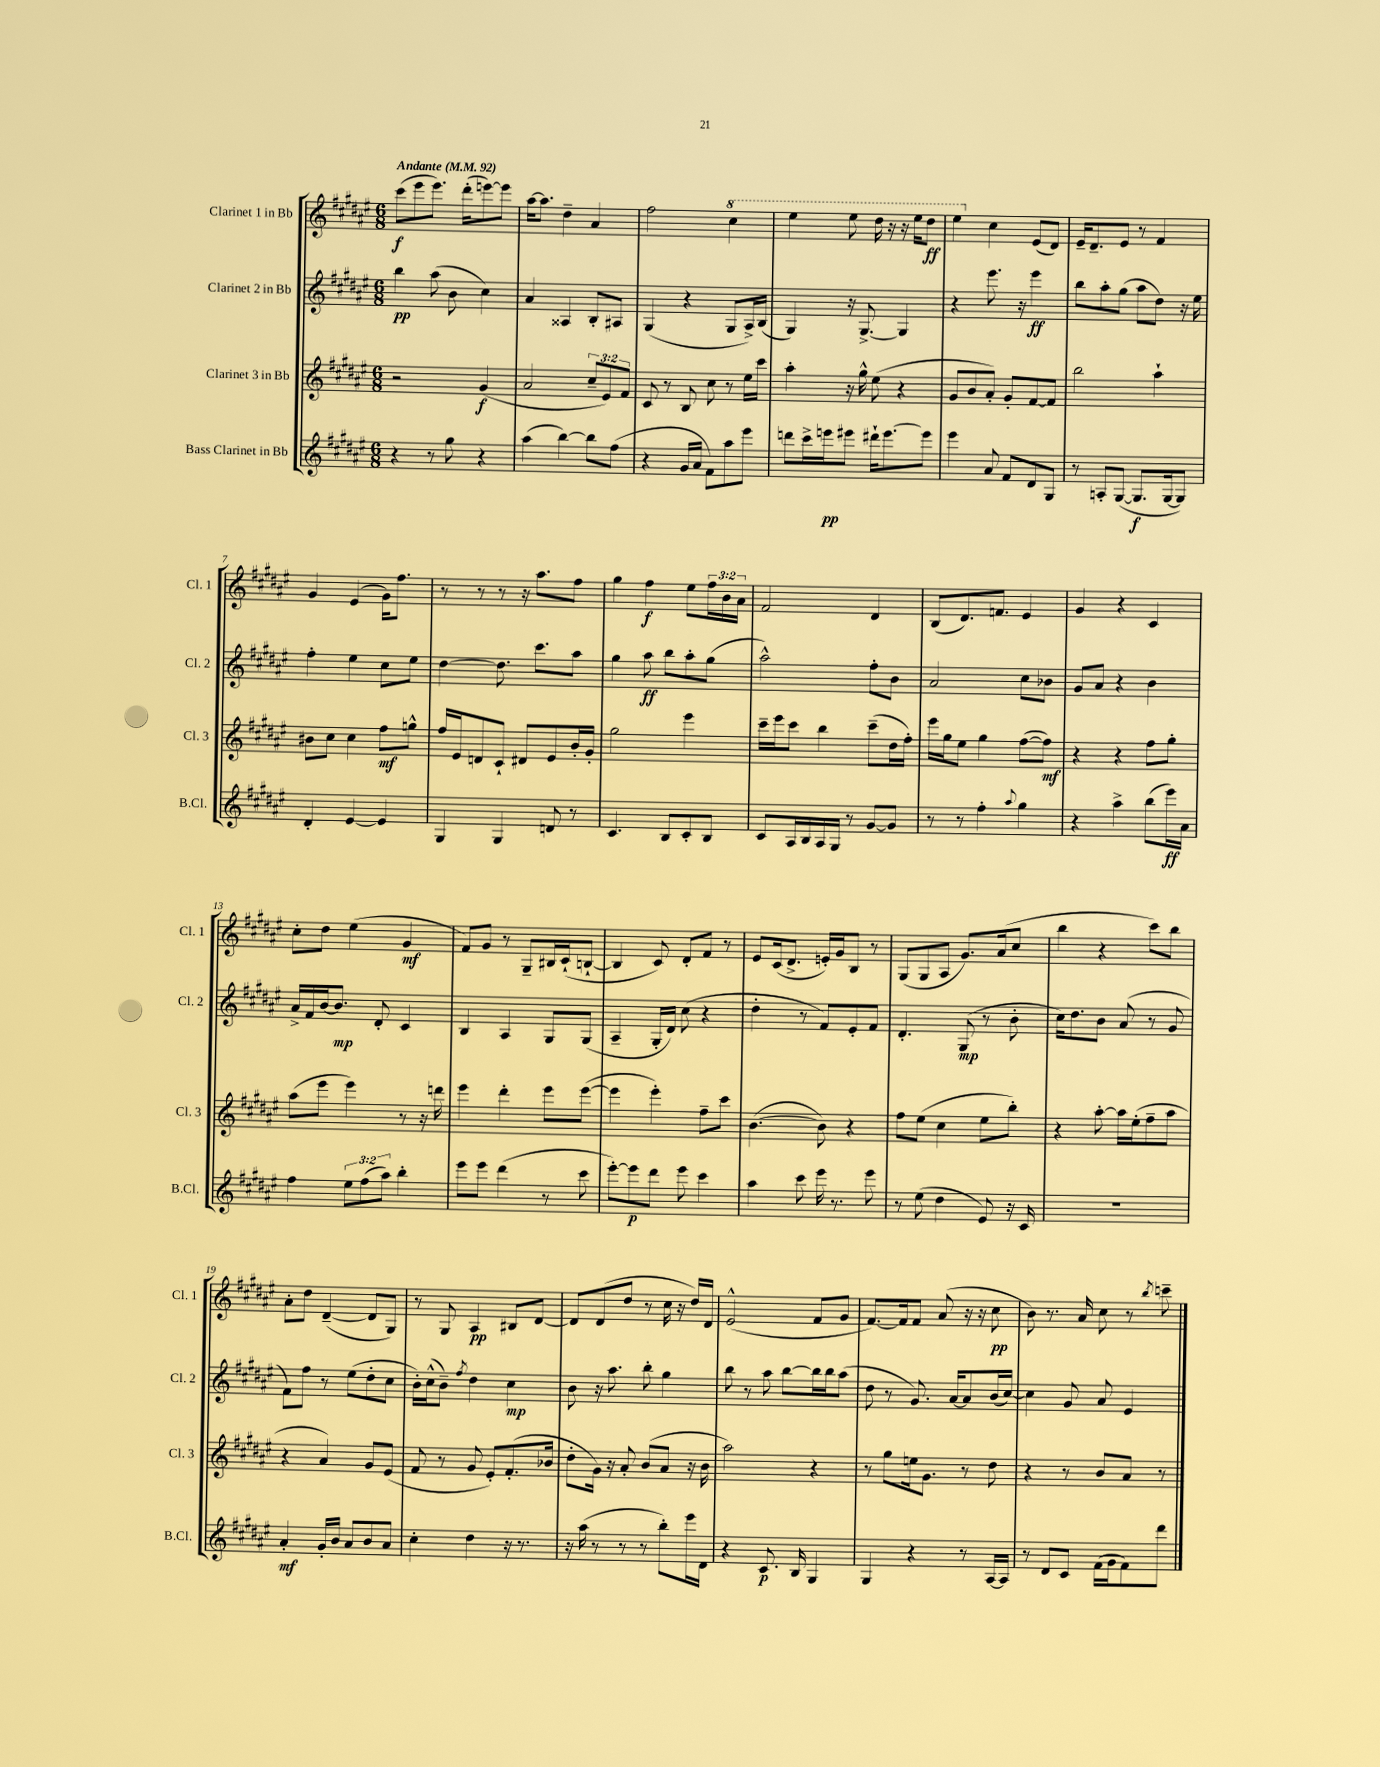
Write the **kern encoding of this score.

**kern	**dynam	**kern	**dynam	**kern	**dynam	**kern	**dynam
*part4	*part4	*part3	*part3	*part2	*part2	*part1	*part1
*staff4	*staff4	*staff3	*staff3	*staff2	*staff2	*staff1	*staff1
*I"Bass Clarinet in Bb	*	*I"Clarinet 3 in Bb	*	*I"Clarinet 2 in Bb	*	*I"Clarinet 1 in Bb	*
*I'B.Cl.	*	*I'Cl. 3	*	*I'Cl. 2	*	*I'Cl. 1	*
*clefG2	*	*clefG2	*	*clefG2	*	*clefG2	*
*k[f#c#g#d#a#e#]	*	*k[f#c#g#d#a#e#]	*	*k[f#c#g#d#a#e#]	*	*k[f#c#g#d#a#e#]	*
*M6/8	*	*M6/8	*	*M6/8	*	*M6/8	*
*MM92	*	*MM92	*	*MM92	*	*MM92	*
=1	=1	=1	=1	=1	=1	=1	=1
!	!	!	!	!	!	!LO:TX:a:B:t=Andante	!
4r	.	2r	.	4bb\	pp	(8ccc#\L	f
.	.	.	.	.	.	8eee#\	.
8r	.	.	.	(8aa#\	.	8.eee#\J)	.
8gg#\	.	.	.	8b\	.	.	.
.	.	.	.	.	.	(16ddd#'\KL	.
4r	.	(4g#/	f	4cc#\)	.	[8eeen\)	.
.	.	.	.	.	.	8eee\J]	.
=2	=2	=2	=2	=2	=2	=2	=2
(4aa#\	.	2a#/	.	4a#/	.	[16aa#\KL	.
.	.	.	.	.	.	8.aa#\J]	.
[4bb\)	.	.	.	4A##X/	.	4dd#~\	.
8bb\L]	.	12cc#~/L	.	8B'/L	.	4a#/	.
.	.	12e#/)	.	.	.	.	.
(8ff#\J	.	.	.	8A#X/J	.	.	.
.	.	12f#/J	.	.	.	.	.
=3	=3	=3	=3	=3	=3	=3	=3
4r	.	8c#/	.	(4G#/	.	2ff#\	.
.	.	8r	.	.	.	.	.
16g#/LL	.	8B/	.	4r	.	.	.
16a#/JJ	.	.	.	.	.	.	.
8f#\L)	.	8cc#\	.	.	.	.	.
*	*	*	*	*	*	*8va	*
8aa#\	.	8r	.	8G#/L	.	4ccc#\	.
8eee#\J	.	16ee#\LL	.	16A#^/L)	.	.	.
.	.	16ccc#\JJ	.	(16B/JJ	.	.	.
=4	=4	=4	=4	=4	=4	=4	=4
8dddn\L	.	4aa#'\	.	4G#/)	.	4eee#\	.
16ccc#^\L	.	.	.	.	.	.	.
16eeen\J	pp	.	.	.	.	.	.
8eee#X\J	.	16r	.	16r	.	8eee#\	.
.	.	16gg#^^\	.	[8.G#^/	.	.	.
16ddd#X`\KL	.	(8ee#\	.	.	.	16ddd#\	.
[8.eee#\	.	.	.	.	.	16r	.
.	.	4r	.	4G#/]	.	16r	.
.	.	.	.	.	.	16eee#\KL	.
8eee#\J]	.	.	.	.	.	8ddd#\J	ff
=5	=5	=5	=5	=5	=5	=5	=5
4eee#\	.	8g#/L	.	4r	.	4eee#\	.
.	.	8b/	.	.	.	.	.
*	*	*	*	*	*	*X8va	*
8a#/	.	8a#'/J)	.	8.eee#\	.	4cc#\	.
8f#/L	.	8g#'/L	.	.	.	.	.
.	.	.	.	16r	.	.	.
8d#/	.	[8f#/	.	4eee#\	ff	(8e#/L	.
8G#/J	.	8f#/J]	.	.	.	8d#/J)	.
=6	=6	=6	=6	=6	=6	=6	=6
8r	.	2bb\	.	8bb\L	.	16e#~/KL	.
.	.	.	.	.	.	8.d#~/	.
8An'/L	.	.	.	8aa#'\	.	.	.
([8G#/J	.	.	.	(8gg#\J	.	8e#/J	.
8.G#/L]	f	.	.	8aa#\L	.	8r	.
.	.	4aa#`\	.	8dd#\J)	.	4f#/	.
[16G#/k	.	.	.	.	.	.	.
8G#/J])	.	.	.	16r	.	.	.
.	.	.	.	16ee#\	.	.	.
!!LO:LB:g=z
=7	=7	=7	=7	=7	=7	=7	=7
4d#'/	.	8b#X\L	.	4ff#'\	.	4g#/	.
.	.	8cc#\J	.	.	.	.	.
[4e#/	.	4cc#\	.	4ee#\	.	(4e#/	.
4e#/]	.	8ff#\L	mf	8cc#\L	.	16g#\KL)	.
.	.	.	.	.	.	8.ff#\J	.
.	.	8ggn^^\J	.	8ee#\J	.	.	.
=8	=8	=8	=8	=8	=8	=8	=8
4G#/	.	16ff#/LL	.	[4dd#\	.	8r	.
.	.	16e#/J	.	.	.	.	.
.	.	8dn/	.	.	.	8r	.
4G#/	.	8c#`/J	.	8.dd#\]	.	8r	.
.	.	8d#X/L	.	.	.	16r	.
.	.	.	.	8.ccc#\L	.	8.aa#\L	.
8dn/	.	8e#/	.	.	.	.	.
8r	.	16b'/L	.	8aa#\J	.	8ff#\J	.
.	.	16g#'/JJ	.	.	.	.	.
=9	=9	=9	=9	=9	=9	=9	=9
4.c#/	.	2gg#\	.	4gg#\	.	4gg#\	.
.	.	.	.	8aa#\	ff	4ff#\	f
8B/L	.	.	.	8bb\L	.	.	.
8c#'/	.	4eee#\	.	8aa#'\	.	8ee#\L	.
8B/J	.	.	.	(8gg#\J	.	24ff#\L	.
.	.	.	.	.	.	24b\	.
.	.	.	.	.	.	24a#\JJ	.
=10	=10	=10	=10	=10	=10	=10	=10
8c#/L	.	16ccc#~\LL	.	2aa#^^\)	.	2f#/	.
.	.	16eee#\J	.	.	.	.	.
16A#/L	.	8ccc#\J	.	.	.	.	.
16B/	.	.	.	.	.	.	.
16A#/	.	4bb\	.	.	.	.	.
16G#/JJ	.	.	.	.	.	.	.
8r	.	.	.	.	.	.	.
[8g#/L	.	(8ccc#~\L	.	8ff#'\L	.	4d#/	.
8g#/J]	.	16dd#\L	.	8b\J	.	.	.
.	.	16ff#'\JJ)	.	.	.	.	.
=11	=11	=11	=11	=11	=11	=11	=11
8r	.	16eee#\LL	.	2a#/	.	(8B/L	.
.	.	16gg#\J	.	.	.	.	.
8r	.	8ee#\J	.	.	.	8.d#/)	.
4ff#'\	.	4gg#\	.	.	.	.	.
.	.	.	.	.	.	8.fn/J	.
8qqaa#/	.	.	.	.	.	.	.
4gg#\	.	([8ff#\L	.	8cc#\L	.	4e#/	.
.	.	8ff#\J])	mf	8b-X\J	.	.	.
=12	=12	=12	=12	=12	=12	=12	=12
4r	.	4r	.	8g#/L	.	4g#/	.
.	.	.	.	8a#/J	.	.	.
4aa#^\	.	4r	.	4r	.	4r	.
(8bb\L	.	8ff#\L	.	4b\	.	4c#/	.
16eee#\L)	ff	8gg#'\J	.	.	.	.	.
16a#\JJ	.	.	.	.	.	.	.
!!LO:LB:g=z
=13	=13	=13	=13	=13	=13	=13	=13
4ff#\	.	(8aa#\L	.	16a#^/LL	.	8cc#'\L	.
.	.	.	.	16f#/	.	.	.
.	.	8eee#\J	.	[16b/J	.	8dd#\J	.
.	.	.	.	8.b/J]	mp	.	.
12ee#\L	.	4eee#\)	.	.	.	(4ee#\	.
(12ff#\	.	.	.	.	.	.	.
.	.	.	.	8d#'/	.	.	.
12aa#\J)	.	.	.	.	.	.	.
4bb'\	.	8r	.	4c#/	.	4g#/	mf
.	.	16r	.	.	.	.	.
.	.	16dddn\	.	.	.	.	.
=14	=14	=14	=14	=14	=14	=14	=14
8eee#\L	.	4eee#\	.	4B/	.	8f#/L)	.
8eee#\J	.	.	.	.	.	8g#/J	.
(4ddd#\	.	4ddd#'\	.	4A#/	.	8r	.
.	.	.	.	.	.	8G#~/L	.
8r	.	8eee#\L	.	8G#/L	.	16B#X/L	.
.	.	.	.	.	.	(16c#`/J	.
8ccc#\	.	([8eee#\J	.	(8G#/J	.	[8Bn`/J	.
=15	=15	=15	=15	=15	=15	=15	=15
[8eee#'\L)	.	4eee#\]	.	4A#~/	.	4B/]	.
8eee#\]	p	.	.	.	.	.	.
8ddd#\J	.	4eee#'\)	.	16G#'/LL	.	8c#/)	.
.	.	.	.	16d#/JJ)	.	.	.
8eee#\	.	.	.	(8cc#\	.	8d#'/L	.
4ccc#\	.	8ff#~\L	.	4r	.	8f#/J	.
.	.	8ccc#\J	.	.	.	8r	.
=16	=16	=16	=16	=16	=16	=16	=16
4aa#\	.	([4.b\	.	4dd#'\	.	8e#/L	.
.	.	.	.	.	.	(16c#/k	.
.	.	.	.	.	.	8.d#^/J	.
8ccc#\	.	.	.	8r	.	.	.
16eee#\	.	8b\])	.	8f#/L)	.	16en'/LL)	.
8.r	.	.	.	.	.	16g#/J	.
.	.	4r	.	8e#'/	.	8B/J	.
8eee#\	.	.	.	8f#/J	.	8r	.
=17	=17	=17	=17	=17	=17	=17	=17
8r	.	8ff#\L	.	4.d#'/	.	(8G#/L	.
(8ee#\	.	(8ee#\J	.	.	.	8G#/	.
4dd#\	.	4cc#\	.	.	.	8A#/J	.
.	.	.	.	(8G#/	mp	8.g#/L)	.
8e#/)	.	8ee#\L	.	8r	.	.	.
.	.	.	.	.	.	(16a#/k	.
16r	.	8bb'\J)	.	8b'\	.	8cc#/J	.
16c#/	.	.	.	.	.	.	.
=18	=18	=18	=18	=18	=18	=18	=18
2.r	.	4r	.	16cc#\KL)	.	4bb\	.
.	.	.	.	8.dd#\	.	.	.
.	.	[8aa#'\	.	8b\J	.	4r	.
.	.	16aa#\LL]	.	(8a#/	.	.	.
.	.	(16ee#'\J	.	.	.	.	.
.	.	8ff#~\	.	8r	.	8ccc#\L)	.
.	.	8aa#\J	.	8g#/	.	8bb\J	.
!!LO:LB:g=z
=19	=19	=19	=19	=19	=19	=19	=19
4a#'/	mf	4r	.	8f#\L)	.	8a#'\L	.
.	.	.	.	8ff#\J	.	8dd#\J	.
16g#'/LL	.	4a#/)	.	8r	.	([4d#~/	.
16b/JJ	.	.	.	.	.	.	.
8a#/L	.	.	.	(8ee#\L	.	.	.
8b/	.	8g#/L	.	8dd#'\	.	8d#/L]	.
8a#/J	.	(8e#/J	.	8cc#\J	.	8G#/J)	.
=20	=20	=20	=20	=20	=20	=20	=20
4cc#'\	.	8f#/	.	16b'\LL)	.	8r	.
.	.	.	.	(16cc#^^\J	.	.	.
.	.	8r	.	8b~\J)	.	8G#/	.
.	.	.	.	8qff#/	.	.	.
4dd#\	.	8g#/	.	4dd#\	.	4A#/	pp
.	.	8e#'/L)	.	.	.	.	.
16r	.	(8.f#'/	.	4cc#\	mp	8B#X/L	.
8.r	.	.	.	.	.	.	.
.	.	.	.	.	.	[8d#/J	.
.	.	16b-X/Jk	.	.	.	.	.
=21	=21	=21	=21	=21	=21	=21	=21
16r	.	8dd#'\L	.	8b\	.	8d#/L]	.
(16aa#\	.	.	.	.	.	.	.
8r	.	16g#\Jk)	.	16r	.	(8d#/	.
.	.	16r	.	8.aa#\	.	.	.
8r	.	8a#'/	.	.	.	8dd#/J	.
8r	.	(8b/L	.	8bb'\	.	8r	.
8bb'\L)	.	8a#/J	.	4gg#\	.	16cc#\	.
.	.	.	.	.	.	16r	.
16eee#\L	.	16r	.	.	.	16dd#/LL)	.
16d#\JJ	.	16b\	.	.	.	16d#/JJ	.
=22	=22	=22	=22	=22	=22	=22	=22
4r	.	2aa#\)	.	8bb\	.	(2e#^^/	.
.	.	.	.	8r	.	.	.
8.c#/	p	.	.	8aa#\	.	.	.
.	.	.	.	[8bb\L	.	.	.
16B/	.	.	.	.	.	.	.
4G#/	.	4r	.	16bb\L]	.	8f#/L	.
.	.	.	.	16bb\J	.	.	.
.	.	.	.	(8aa#\J	.	8g#/J	.
=23	=23	=23	=23	=23	=23	=23	=23
4G#/	.	8r	.	8dd#\	.	[8.f#/L)	.
.	.	8gg#\L	.	8r	.	.	.
.	.	.	.	.	.	16f#/k]	.
4r	.	16een\k	.	8.g#/)	.	8f#/J	.
.	.	8.g#\J	.	.	.	.	.
.	.	.	.	.	.	(8a#/	.
.	.	.	.	[16a#/KL	.	.	.
8r	.	8r	.	8a#/]	.	16r	.
.	.	.	.	.	.	16r	.
[16A#/LL	.	8dd#\	.	(16b/L	.	8cc#\	pp
16A#/JJ]	.	.	.	[16cc#/JJ)	.	.	.
=24	=24	=24	=24	=24	=24	=24	=24
8r	.	4r	.	4cc#\]	.	8b\)	.
8d#/L	.	.	.	.	.	8.r	.
8c#/J	.	8r	.	8g#/	.	.	.
.	.	.	.	.	.	16a#/	.
(16f#\LL	.	8b/L	.	8a#/	.	8cc#\	.
16g#\J	.	.	.	.	.	.	.
8f#\)	.	8a#/J	.	4e#/	.	8r	.
.	.	.	.	.	.	8qbb/	.
8ddd#\J	.	8r	.	.	.	8cccn~\	.
==	==	==	==	==	==	==	==
*-	*-	*-	*-	*-	*-	*-	*-
